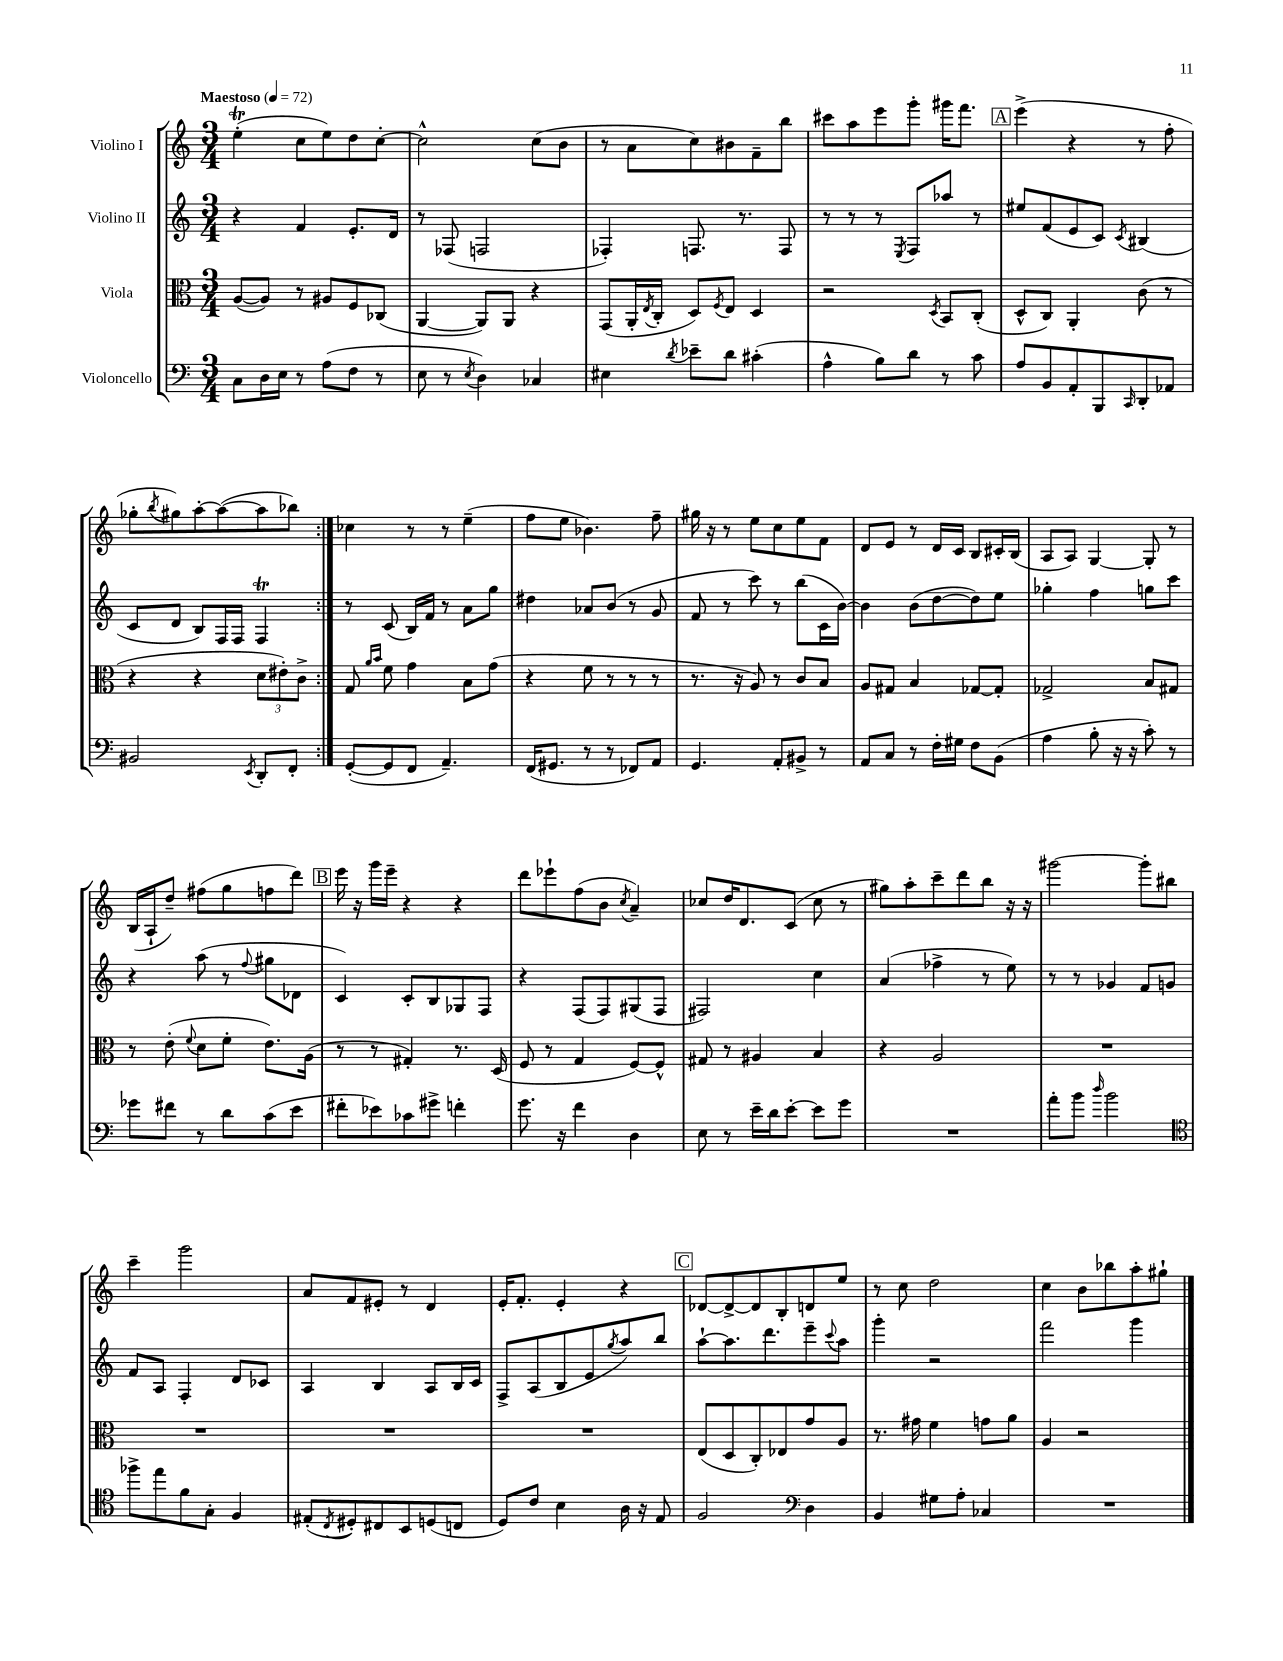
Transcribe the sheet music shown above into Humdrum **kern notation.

**kern	**kern	**kern	**kern
*part4	*part3	*part2	*part1
*staff4	*staff3	*staff2	*staff1
*I"Violoncello	*I"Viola	*I"Violino II	*I"Violino I
*clefF4	*clefC3	*clefG2	*clefG2
*k[]	*k[]	*k[]	*k[]
*M3/4	*M3/4	*M3/4	*M3/4
*MM72	*MM72	*MM72	*MM72
=1	=1	=1	=1
!	!	!	!LO:TX:a:B:t=Maestoso
8C\L	([8A/L	4r	(4eet'\
16D\L	8A/J])	.	.
16E\JJ	.	.	.
8r	8r	4f/	8cc\L
(8A\L	8A#X/L	.	8ee\)
8F\J	8F/	8.e'/L	8dd\
8r	(8C-X/J	.	[8cc'\J
.	.	16d/Jk	.
=2	=2	=2	=2
8E\	[4AA/	8r	2cc^^\]
8r	.	(8F-X/	.
8qE/	.	.	.
4D\)	8AA/L])	2Fn/	.
.	8AA/J	.	.
4C-X/	4r	.	(8cc\L
.	.	.	8b\J
=3	=3	=3	=3
4E#X\	(8GG/L	4F-X'/)	8r
.	16AA'/L	.	8a\L
.	8qE/	.	.
.	16C'/JJ	.	.
8qd/	.	.	.
8e-X~\L	8D/L)	8.Fn/	8cc\)
.	8qF/	.	.
8d\J	8E/J	.	8b#X\
.	.	8.r	.
(4c#X'\	4D/	.	8f~\
.	.	8F/	8bb\J
=4	=4	=4	=4
4A^^\	2r	8r	8ccc#X\L
.	.	8r	8aa\
8B\L)	.	8r	8eee\
.	.	8qE/	.
8d\J	.	8F/L	8ggg'\J
.	8qD/	.	.
8r	8BB/L	8aa-X/J	16ggg#X\KL
.	.	.	8.fff\J
8c\	(8C'/J	8r	.
!!LO:REH:place=s1:t=A
=5	=5	=5	=5
8A/L	8D^^/L	8ee#X/L	(4eee^\
8BB/	8C/J)	(8f/	.
8AA'/	4AA'/	8e/	4r
8BBB/	.	8c/J)	.
16qqCC/	.	8qc/	.
8DD'/	(8c\	(4B#X/	8r
8AA-X/J	8r	.	8ff'\
!!LO:LB:g=z
=6	=6	=6	=6
2BB#X/	4r	8c/L	8gg-X'\L
.	.	.	8qbb/
.	.	8d/J	8gg#X\)
.	4r	8B/L)	[8aa'\
.	.	16F/L	(8aa\_
.	.	16F/JJ	.
8qEE/	.	.	.
8DD'/L	12d\L	4FT/	8aa\]
.	12e#X'\)	.	.
8FF'/J	.	.	8bb-X\J)
.	12c^\J	.	.
=7:|!	=7:|!	=7:|!	=7:|!
([8GG'/L	8G/	8r	4cc-X\
.	16qqa/LL	.	.
.	16qqb/JJ	.	.
8GG/]	8f\	(8c/	.
8FF/J	4g\	16B/LL)	8r
.	.	16f/JJ	.
4.AA~/)	.	8r	8r
.	8B\L	8a\L	(4ee~\
.	(8g\J	8gg\J	.
=8	=8	=8	=8
(16FF/KL	4r	4dd#X\	8ff\L
8.GG#X/J	.	.	.
.	.	.	8ee\J
8r	8f\	8a-X/L	4.b-X\)
8r	8r	(8b/J	.
8FF-X/L)	8r	8r	.
8AA/J	8r	8g/	8ff~\
=9	=9	=9	=9
4.GG/	8.r	8f/	16gg#X\
.	.	.	16r
.	.	8r	8r
.	16r	.	.
.	8A/)	8ccc\)	8ee\L
8AA'/L	8r	8r	8cc\
8BB#X^/J	8c/L	(8bb\L	8ee\
8r	8B/J	16c\L	8f\J
.	.	[16b\JJ)	.
=10	=10	=10	=10
8AA/L	8A/L	4b\]	8d/L
8C/J	8G#X/J	.	8e/J
8r	4B/	(8b\L	8r
16F'\LL	.	[8dd\	16d/LL
16G#X\JJ	.	.	16c/JJ
8F\L	[8G-X/L	8dd\])	8B/L
(8BB\J	8G-'/J]	8ee\J	16c#X'/L
.	.	.	(16B/JJ
=11	=11	=11	=11
4A\	2G-X^/	4gg-X'\	8A/L
.	.	.	8A/J)
8B'\	.	4ff\	[4G/
16r	.	.	.
16r	.	.	.
8c'\)	8B/L	8ggn\L	8G'/]
8r	8G#X/J	8ccc\J	8r
!!LO:LB:g=z
=12	=12	=12	=12
8g-X\L	8r	4r	(16B/LL
.	.	.	16A`/J
8f#X\J	(8e'\	.	8dd~/J)
.	8qqf/	.	.
8r	8d\L	(8aa\	(8ff#X\L
8d\L	8f'\J	8r	8gg\
.	.	8qqff/	.
(8c\	8.e\L)	8gg#X\L	8ffn\
8e\J	.	8d-X\J	8ddd\J)
.	(16A\Jk	.	.
!!LO:REH:place=s1:t=B
=13	=13	=13	=13
8f#X'\L	8r	4c/)	16eee\
.	.	.	16r
8e-X\)	8r	.	16ggg\LL
.	.	.	16eee~\JJ
8c-X\	4G#X'/)	8c'/L	4r
8g#X^\J	.	8B/	.
4fn'\	8.r	8G-X/	4r
.	.	8F/J	.
.	(16D/	.	.
=14	=14	=14	=14
8.g\	8F/	4r	8ddd\L
.	8r	.	8eee-X`\
16r	.	.	.
4f\	4G/	(8F/L	(8ff\
.	.	8F/)	8b\J
.	.	.	8qcc/
4D\	[8F/L)	(8G#X/	4a~/)
.	8F^^/J]	8F/J	.
=15	=15	=15	=15
8E\	8G#X/	2F#X/)	8cc-X/L
8r	8r	.	16dd/K
.	.	.	8.d/
16e~\LL	4A#X/	.	.
16d\J	.	.	.
[8e'\J	.	.	(8c/J
8e\L]	4B/	4cc\	8cc-\
8g\J	.	.	8r
=16	=16	=16	=16
2.r	4r	(4a/	8gg#X\L)
.	.	.	8aa'\
.	2A/	4ff-X^\	8ccc~\
.	.	.	8ddd\
.	.	8r	8bb\J
.	.	8ee\)	16r
.	.	.	16r
=17	=17	=17	=17
8a'\L	2.r	8r	[2ggg#X\
8b\J	.	8r	.
16qqdd/	.	.	.
2b\	.	4g-X/	.
.	.	8f/L	8ggg#'\L]
.	.	8gn/J	8bb#X\J
!!LO:LB:g=z
=18	=18	=18	=18
*clefC4	*	*	*
8ff-X^\L	2.r	8f/L	4ccc~\
8ee\	.	8A/J	.
8f\	.	4F'/	2ggg\
8G'\J	.	.	.
4F/	.	8d/L	.
.	.	8c-X/J	.
=19	=19	=19	=19
(8E#X'/L	2.r	4A/	8a/L
8qC/	.	.	.
8D#X'/)	.	.	8f/
8C#X/	.	4B/	8e#X'/J
8BB/	.	.	8r
(8Dn/	.	8A/L	4d/
8Cn/J	.	16B/L	.
.	.	16c/JJ	.
=20	=20	=20	=20
8D/L)	2.r	8F^/L	16e'/KL
.	.	.	8.f'/J
8c/J	.	(8A/	.
4B\	.	8B/	4e'/
.	.	8e/	.
.	.	8qgg/	.
16A\	.	8aa/)	4r
16r	.	.	.
8E/	.	8bb/J	.
!!LO:REH:place=s1:t=C
=21	=21	=21	=21
2F/	(8E/L	[8aa`\L	[8d-X/L
.	8D/	8.aa\]	8d-^/_
.	8C'/)	.	8d-/]
.	.	8.ddd\	.
.	8E-X/	.	8B'/
*clefF4	*	*	*
4D\	8g/	8eee~\	8dn/
.	.	8qqccc/	.
.	8A/J	8aa\J	8ee/J
=22	=22	=22	=22
4BB/	8.r	4ggg'\	8r
.	.	.	8cc\
.	16g#X\	.	.
8G#X\L	4f\	2r	2dd\
8A'\J	.	.	.
4C-X/	8gn\L	.	.
.	8a\J	.	.
=23	=23	=23	=23
2.r	4A/	2fff\	4cc\
.	2r	.	8b\L
.	.	.	8bb-X\
.	.	4ggg\	8aa'\
.	.	.	8gg#X`\J
==	==	==	==
*-	*-	*-	*-
